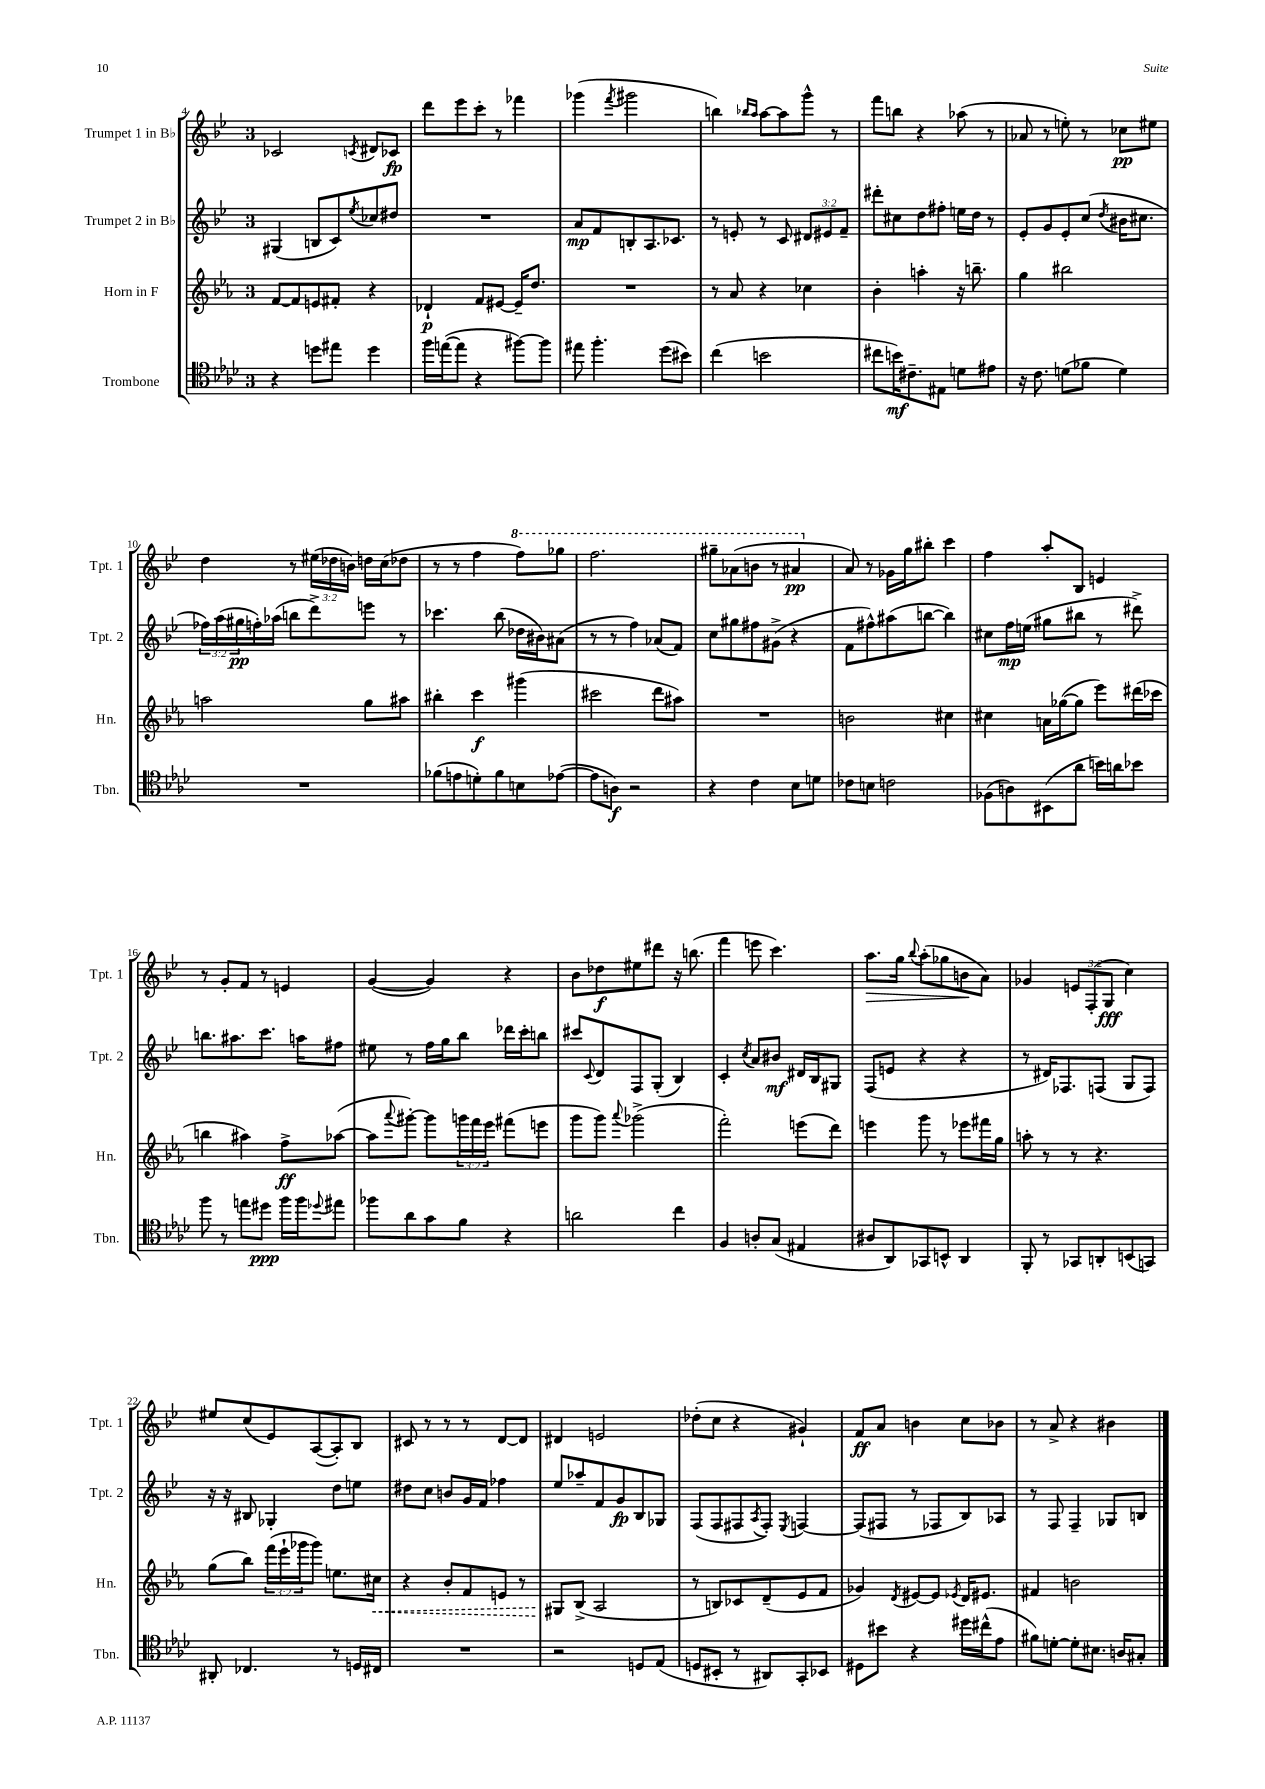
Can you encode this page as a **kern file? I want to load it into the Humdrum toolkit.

**kern	**dynam	**kern	**dynam	**kern	**dynam	**kern	**dynam
*part4	*part4	*part3	*part3	*part2	*part2	*part1	*part1
*staff4	*staff4	*staff3	*staff3	*staff2	*staff2	*staff1	*staff1
*I"Trombone	*	*I"Horn in F	*	*I"Trumpet 2 in B♭	*	*I"Trumpet 1 in B♭	*
*I'Tbn.	*	*I'Hn.	*	*I'Tpt. 2	*	*I'Tpt. 1	*
*clefC4	*	*clefG2	*	*clefG2	*	*clefG2	*
*k[b-e-a-d-]	*	*k[b-e-a-]	*	*k[b-e-]	*	*k[b-e-]	*
*M3/4	*	*M3/4	*	*M3/4	*	*M3/4	*
=4	=4	=4	=4	=4	=4	=4	=4
4r	.	[8f/L	.	(4G#X/	.	2c-X/	.
.	.	8f/]	.	.	.	.	.
8ddn\L	.	8en/	.	8Bn/L	.	.	.
8ee#X\J	.	8f#X'/J	.	8c/)	.	.	.
.	.	.	.	8qee-/	.	8qcn/	.
4dd\	.	4r	.	8cc-X/	.	8d#X/L	.
.	.	.	.	8dd#X/J	.	8c-X/J	fp
=5	=5	=5	=5	=5	=5	=5	=5
16ff\LL	.	4d-X`/	p	2.r	.	8ddd\L	.
([16een\J	.	.	.	.	.	.	.
8ee\J]	.	.	.	.	.	8eee-\	.
4r	.	8f/L	.	.	.	8ccc'\J	.
.	.	[8e#X/J	.	.	.	8r	.
[8ff#X\L)	.	16e#~/KL]	.	.	.	4fff-X\	.
.	.	8.dd/J	.	.	.	.	.
8ff#\J]	.	.	.	.	.	.	.
=6	=6	=6	=6	=6	=6	=6	=6
8ee#X\	.	2.r	.	8a/L	mp	(4ggg-X\	.
4.ff'\	.	.	.	8f/	.	.	.
.	.	.	.	.	.	8qfff/	.
.	.	.	.	8Bn'/	.	2ggg#X\	.
.	.	.	.	8.A/	.	.	.
(8dd-\L	.	.	.	.	.	.	.
.	.	.	.	8.c-X/J	.	.	.
8b#X\J)	.	.	.	.	.	.	.
=7	=7	=7	=7	=7	=7	=7	=7
(4cc\	.	8r	.	8r	.	4bbn\)	.
.	.	8a-/	.	8en'/	.	.	.
.	.	.	.	.	.	16qqbb-X/LL	.
.	.	.	.	.	.	16qqaa/JJ	.
2bn\	.	4r	.	8r	.	[8aa\L	.
.	.	.	.	8c/	.	8aa\]	.
.	.	4cc-X\	.	12d#X/L	.	8ggg^^\J	.
.	.	.	.	12e#X/	.	.	.
.	.	.	.	.	.	8r	.
.	.	.	.	12f~/J	.	.	.
=8	=8	=8	=8	=8	=8	=8	=8
8cc#X\L	.	4b-'\	.	8ddd#X'\L	.	8fff\L	.
16bn\K)	mf	.	.	8cc#X\	.	8bbn\J	.
8.c#X~\	.	.	.	.	.	.	.
.	.	4aan'\	.	8dd\	.	4r	.
8E#X\J	.	.	.	8ff#X'\J	.	.	.
8dn\L	.	16r	.	16een\LL	.	(8aa-X\	.
.	.	8.bbn~\	.	16dd\JJ	.	.	.
8e#X\J	.	.	.	8r	.	8r	.
=9	=9	=9	=9	=9	=9	=9	=9
16r	.	4gg\	.	8e-'/L	.	8a-X/	.
8.c\	.	.	.	.	.	.	.
.	.	.	.	8g/	.	8r	.
(8dn\L	.	2bb#X\	.	8e-'/	.	8een'\)	.
8f-X\J	.	.	.	(8cc/J	.	8r	.
.	.	.	.	8qdd/	.	.	.
4d\)	.	.	.	16b#X\KL	.	8cc-X\L	pp
.	.	.	.	8.cc#X\J	.	.	.
.	.	.	.	.	.	8ee#X\J	.
!!LO:LB:g=z
=10	=10	=10	=10	=10	=10	=10	=10
2.r	.	2aan\	.	24ff-X\LL)	.	4dd\	.
.	.	.	.	(24aa\	.	.	.
.	.	.	.	24gg#X\	pp	.	.
.	.	.	.	16ffn'\)	.	.	.
.	.	.	.	(16aa-X\JJ	.	.	.
.	.	.	.	8bbn\L	.	8r	.
.	.	.	.	8ddd^\)	.	(24ee#X\LL	.
.	.	.	.	.	.	24dd-X\	.
.	.	.	.	.	.	24bn\JJ)	.
.	.	8gg\L	.	8eeen\J	.	16ddn\LL	.
.	.	.	.	.	.	(16cc\J	.
.	.	8aa#X\J	.	8r	.	8dd-X\J	.
=11	=11	=11	=11	=11	=11	=11	=11
(8f-X\L	.	4bb#X'\	.	4.ccc-X\	.	8r	.
8en\	.	.	.	.	.	8r	.
8dn'\)	.	4ccc\	f	.	.	4ff\	.
8f-\	.	.	.	(8bb-\	.	.	.
*	*	*	*	*	*	*8va	*
8Bn\	.	(4ggg#X\	.	16dd-X\LL	.	8fff\L)	.
.	.	.	.	16b#X\J)	.	.	.
([8e-X\J	.	.	.	(8a#X\J	.	8ggg-X\J	.
=12	=12	=12	=12	=12	=12	=12	=12
8e-\L]	.	2ccc#X\	.	8r	.	2.fff\	.
8An\J)	f	.	.	8r	.	.	.
2r	.	.	.	4ff\)	.	.	.
.	.	8ddd\L	.	(8a-X/L	.	.	.
.	.	8aa#X\J)	.	8f/J)	.	.	.
=13	=13	=13	=13	=13	=13	=13	=13
4r	.	2.r	.	8cc\L	.	8ggg#X~\L	.
.	.	.	.	8gg#X\	.	(8aa-X\	.
4c\	.	.	.	8ff#X\	.	8bbn\J	.
.	.	.	.	(8g#X^\J	.	8r	.
8B-\L	.	.	.	4r	.	4aa#X/	pp
8dn\J	.	.	.	.	.	.	.
=14	=14	=14	=14	=14	=14	=14	=14
*	*	*	*	*	*	*X8va	*
8c-X\L	.	2bn\	.	8f\L	.	8a/)	.
8Bn\J	.	.	.	8ff#X^^\)	.	8r	.
2cn\	.	.	.	(8aa#X\	.	16g-X\LL	.
.	.	.	.	.	.	16gg\J	.
.	.	.	.	[8bbn\J	.	8bb#X'\J	.
.	.	4cc#X\	.	4bb\])	.	4ccc\	.
=15	=15	=15	=15	=15	=15	=15	=15
(8F-X\L	.	4cc#X\	.	8cc#X\L	.	4ff\	.
8An\)	.	.	.	16ff\L	mp	.	.
.	.	.	.	(16een\JJ	.	.	.
(8BB#X\	.	16an\LL	.	8gg#X\L	.	8aa'/L	.
.	.	([16gg-X\J	.	.	.	.	.
8a-\J	.	8gg-\J]	.	8bb#X\J	.	8B-/J	.
16bn\LL)	.	8eee-\L)	.	8r	.	4en/	.
16an\J	.	.	.	.	.	.	.
8b-X\J	.	(16ddd#X\L	.	8ddd#X^\)	.	.	.
.	.	16ccc-X\JJ	.	.	.	.	.
!!LO:LB:g=z
=16	=16	=16	=16	=16	=16	=16	=16
8ff\	.	4bbn\	.	8.bbn\L	.	8r	.
8r	.	.	.	.	.	8g'/L	.
.	.	.	.	8.aa#X\	.	.	.
8een\L	.	4aa#X\)	.	.	.	8f/J	.
8dd#X\J	ppp	.	.	8.ccc\J	.	8r	.
16ff\LL	.	8ff^\L	ff	.	.	4en/	.
16ff\J	.	.	.	16aan\KL	.	.	.
8qqdd-X/	.	.	.	.	.	.	.
8ee#X\J	.	([8aa-X\J	.	8ff#X\J	.	.	.
=17	=17	=17	=17	=17	=17	=17	=17
8ff-X\L	.	8aa-\L]	.	8ee#X\	.	([4g/	.
.	.	8qqaaa-/	.	.	.	.	.
8a-\	.	[8ggg#X'\J)	.	8r	.	.	.
8g\	.	8ggg#\L]	.	16ff\LL	.	4g/])	.
.	.	.	.	16gg\J	.	.	.
8f\J	.	24gggn\L	.	8bb-\J	.	.	.
.	.	24fff\	.	.	.	.	.
.	.	24eee-\JJ	.	.	.	.	.
4r	.	(8fff#X\L	.	16ddd-X\LL	.	4r	.
.	.	.	.	16ccc'\J	.	.	.
.	.	8eeen\J	.	8bbn\J	.	.	.
=18	=18	=18	=18	=18	=18	=18	=18
2an\	.	8ggg\L	.	8ccc#X/L	.	8b-\L	.
.	.	.	.	8qqc/	.	.	.
.	.	8ggg\J)	.	8d/	.	8dd-X\	f
.	.	8qqaaa-/	.	.	.	.	.
.	.	(2ggg-X^\	.	8F/	.	8ee#X\	.
.	.	.	.	(8G'/J	.	8ddd#X\J	.
4cc\	.	.	.	4B-/)	.	16r	.
.	.	.	.	.	.	(8.bbn\	.
=19	=19	=19	=19	=19	=19	=19	=19
4F/	.	2fff'\)	.	4c'/	.	4fff\	.
.	.	.	.	8qcc/	.	.	.
8An'/L	.	.	.	8a/L	.	8eeen\	.
(8G/J	.	.	.	8b#X/J	mf	4.ccc\)	.
4E#X/	.	(8eeen\L	.	16d#X/LL	.	.	.
.	.	.	.	16B-/J	.	.	.
.	.	8ddd\J)	.	8G#X/J	.	.	.
=20	=20	=20	=20	=20	=20	=20	=20
!	!	!	!	!	!	!	!LO:HP:b
8A#X/L	.	4eeen\	.	(8F/L	.	8.aa\L	>
8AA-/)	.	.	.	8en/J	.	.	.
.	.	.	.	.	.	16gg\Jk	.
.	.	.	.	.	.	8qqbb-/	.
8GG-X/	.	8ggg\	.	4r	.	(8aa'\L	.
8BBn^^/J	.	8r	.	.	.	8gg-X\	.
4AA-/	.	8eee-X\L	.	4r	.	8bn\	.
.	.	16fff#X\L	.	.	.	8a\J)	]
.	.	16gg\JJ	.	.	.	.	.
=21	=21	=21	=21	=21	=21	=21	=21
8FF'/	.	8aan'\	.	8r	.	4g-X/	.
8r	.	8r	.	16d#X/KL)	.	.	.
.	.	.	.	8.F-X/	.	.	.
8GG-X/L	.	8r	.	.	.	12en/L	.
.	.	.	.	.	.	(12F'/	.
8AAn'/	.	4.r	.	(8Fn/J	.	.	.
.	.	.	.	.	.	12G/J	fff
(8BBn/	.	.	.	8G/L	.	4cc\)	.
8GGn/J)	.	.	.	8F/J)	.	.	.
!!LO:LB:g=z
=22	=22	=22	=22	=22	=22	=22	=22
8AA#X'/	.	(8gg\L	.	16r	.	8ee#X/L	.
.	.	.	.	16r	.	.	.
4.C-X/	.	8bb-\J)	.	8B#X/	.	(8cc/	.
.	.	(24fff\LL	.	4G-X'/	.	8e-/)	.
.	.	24eee-`\	.	.	.	.	.
.	.	24ggg-X\J	.	.	.	.	.
.	.	8ggg-\J)	.	.	.	([8A/	.
8r	.	8.een\L	.	8dd\L	.	8A'/])	.
16Dn/LL	.	.	.	8een\J	.	8B-/J	.
!	!	!	!LO:HP:b	!	!	!	!
16C#X/JJ	.	16cc#X\Jk	<	.	.	.	.
=23	=23	=23	=23	=23	=23	=23	=23
2.r	.	4r	.	8dd#X\L	.	8c#X/	.
.	.	.	.	8cc\J	.	8r	.
.	.	8b-'/L	.	8bn/L	.	8r	.
.	.	8f/	.	16g/L	.	8r	.
.	.	.	.	16f/JJ	.	.	.
.	.	8en/J	.	4ff-X\	.	[8d/L	.
.	.	8r	.	.	.	8d/J]	.
=24	=24	=24	=24	=24	=24	=24	=24
2r	.	8G#X/L	.	8ee-/L	.	4d#X/	.
.	.	(8B-^/J	[	8aa-X~/	.	.	.
.	.	2A-/	.	8f/	.	2en/	.
.	.	.	.	8g/	fp	.	.
8Dn/L	.	.	.	8B-/	.	.	.
(8E-/J	.	.	.	8G-X/J	.	.	.
=25	=25	=25	=25	=25	=25	=25	=25
8Dn/L	.	8r	.	(8F/L	.	(8dd-X'\L	.
8BB#X'/J	.	8Bn/L)	.	8F/	.	8cc\J	.
8r	.	8c-X/	.	8F#X/	.	4r	.
.	.	.	.	8qA/	.	.	.
8AA#X/L)	.	(8d~/	.	8F#'/J)	.	.	.
.	.	.	.	8qE-/	.	.	.
8GG'/	.	8e-/	.	[4Fn/	.	4g#X`/)	.
8BB-X/J	.	8f/J	.	.	.	.	.
=26	=26	=26	=26	=26	=26	=26	=26
8D#X\L	.	4g-X/)	.	(8F/L]	.	8f/L	ff
8b#X\J	.	.	.	8F#X/J	.	8a/J	.
.	.	8qd/	.	.	.	.	.
4r	.	[8e#X/L	.	8r	.	4bn\	.
.	.	8e#/J]	.	8F-X/L	.	.	.
.	.	8qe-X/	.	.	.	.	.
16dd#X\LL	.	16d/KL	.	8B-/)	.	8cc\L	.
(16cc#X^^\J	.	8.e#X/J	.	.	.	.	.
8e-\J	.	.	.	8A-X/J	.	8b-X\J	.
=27	=27	=27	=27	=27	=27	=27	=27
8f#X\L)	.	4f#X/	.	8r	.	8r	.
[8dn'\J	.	.	.	8F/	.	8a^/	.
8d'\L]	.	2bn\	.	4F~/	.	4r	.
8.B#X\J	.	.	.	.	.	.	.
.	.	.	.	8G-X/L	.	4b#X\	.
16An/KL	.	.	.	.	.	.	.
8G#X'/J	.	.	.	8Bn/J	.	.	.
==	==	==	==	==	==	==	==
*-	*-	*-	*-	*-	*-	*-	*-
